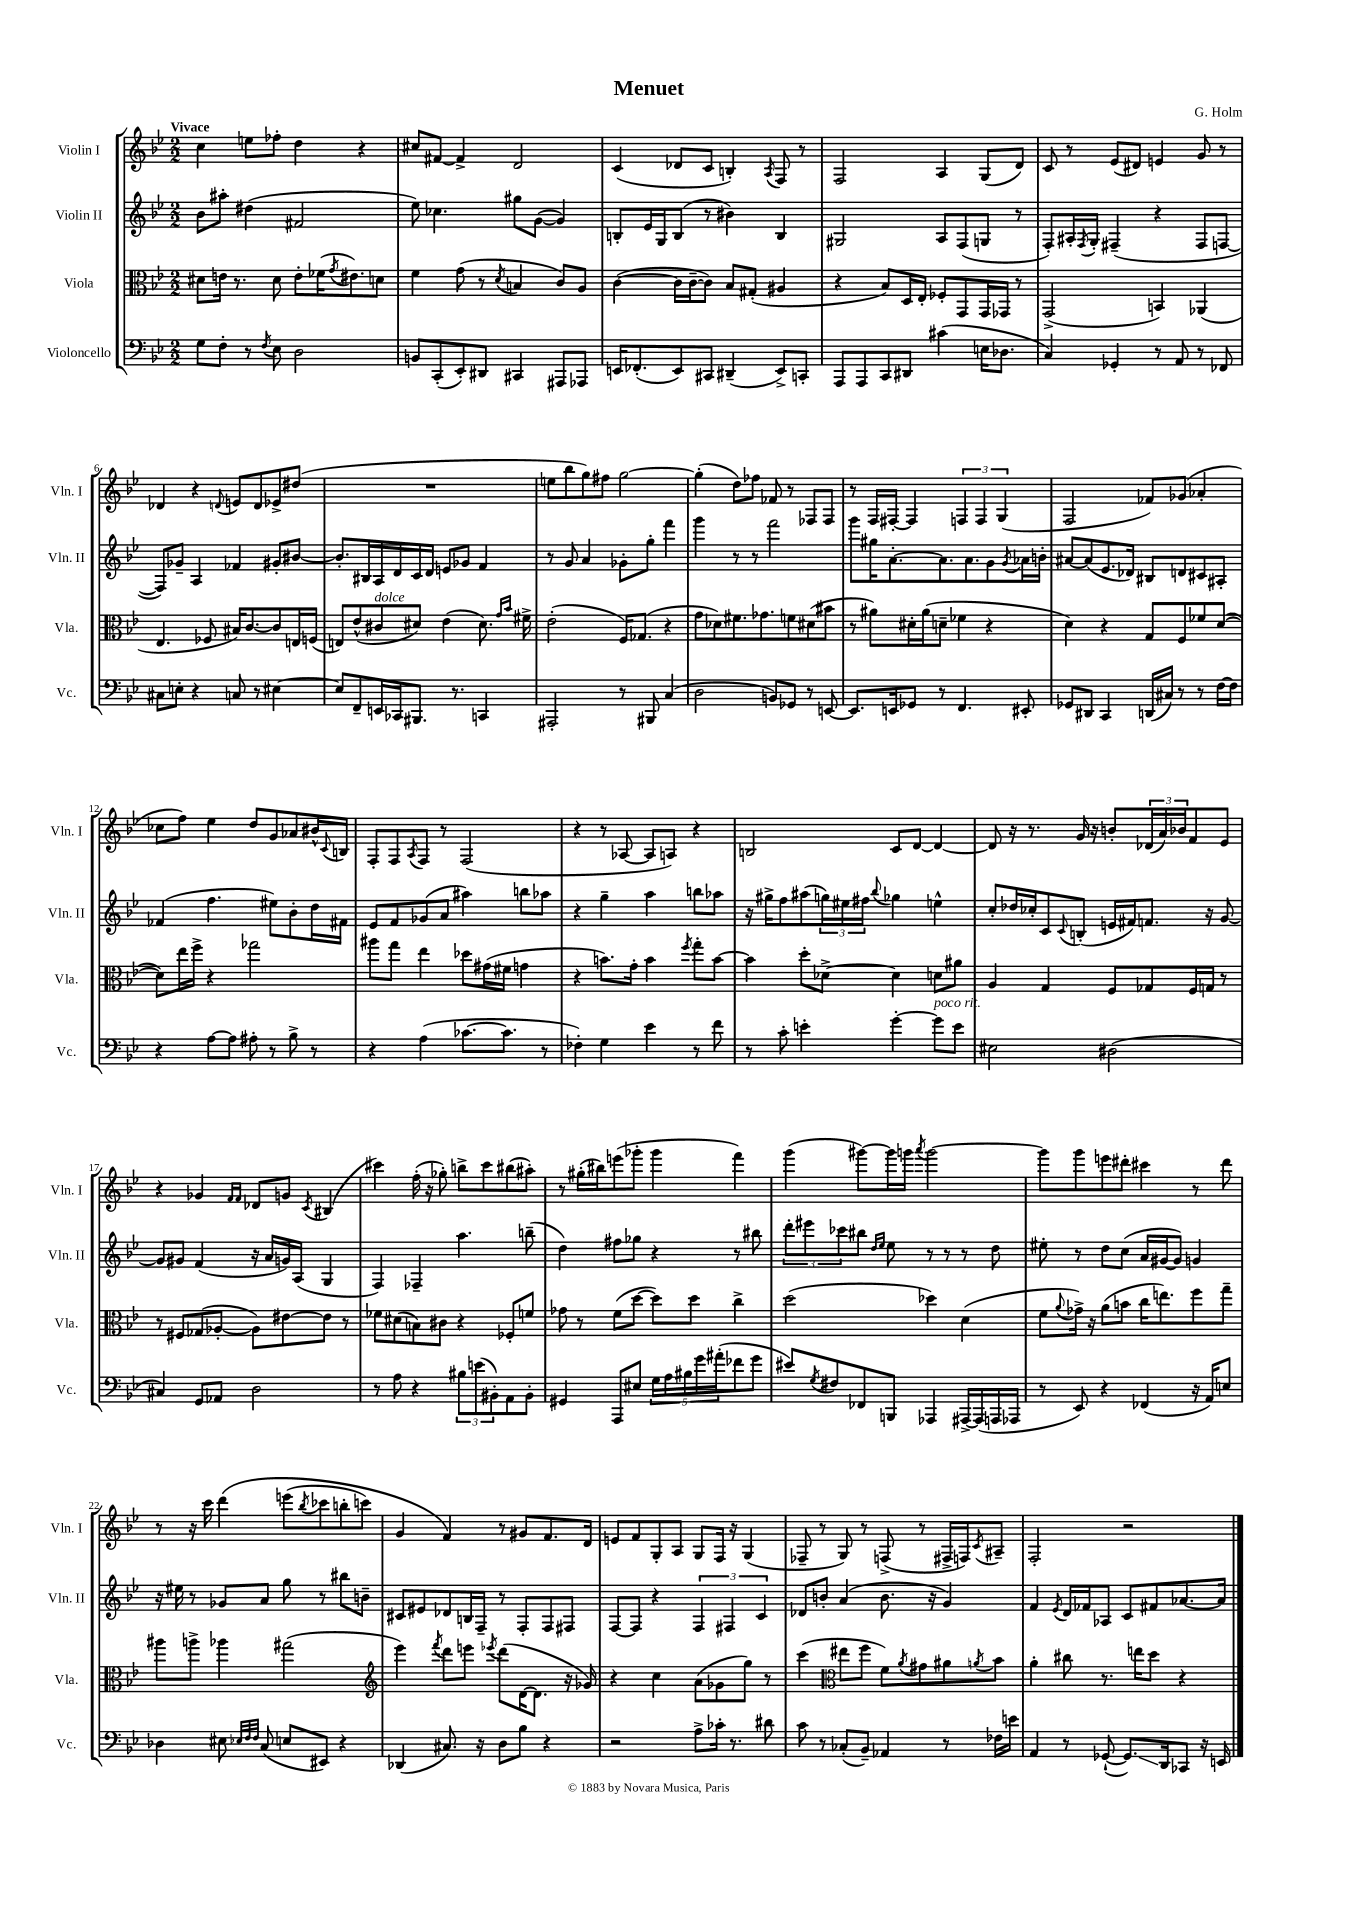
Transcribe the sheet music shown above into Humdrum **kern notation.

**kern	**kern	**kern	**kern
*staff4	*staff3	*staff2	*staff1
*clefF4	*clefC3	*clefG2	*clefG2
*k[b-e-]	*k[b-e-]	*k[b-e-]	*k[b-e-]
*M2/2	*M2/2	*M2/2	*M2/2
8G	8d#	8b-	4cc
8F'	16e	8aa#'	.
.	8.r	.	.
8r	.	(4dd#	8ee
8qF	.	.	.
8E-	8d#	.	8ff-'
2D	8e'	2f#	4dd
.	(16f-	.	.
.	8qg	.	.
.	8.e#)	.	.
.	.	.	4r
.	8d	.	.
=	=	=	=
8BB	4f	8ee-)	8cc#
(8CC'	.	4.cc-	[8f#
8EE-')	(8g	.	4f#^]
8DD#	8r	.	.
.	8qd	.	.
4CC#	4B	8gg#	2d
.	.	([8g	.
8AAA#	8c)	4g])	.
8AAA-	8A	.	.
=	=	=	=
16EE	([4c	8B'	(4c
(8.FF-'	.	.	.
.	.	16e-	.
.	.	16G	.
8EE)	16c]	(8B	8d-
.	[16c~	.	.
8CC#	8c])	8r	8c
(4DD#~	8B-	4b#)	4B')
.	(8G#'	.	.
.	.	.	8qA
8EE^)	4A#	4B	8F
8CC'	.	.	8r
=	=	=	=
8AAA	4r	2G#	2F
8AAA	.	.	.
8CC	8B-)	.	.
8DD#	16D	.	.
.	16E-'	.	.
(4c#	8F-'	8A	4A
.	8GG	(8F	.
16E	16GG	8G	(8G
8.D-	16GG-	.	.
.	8r	8r	8d)
=	=	=	=
4C)	(2GG^	8F')	8c
.	.	16A#'	8r
.	.	8qF	.
.	.	16G'	.
4GG-'	.	(4F#~	(8e-
.	.	.	8d#)
8r	4BB)	4r	4e
8AA	.	.	.
8r	(4AA-	8F#	8g
8FF-	.	[8F	8r
=	=	=	=
8C#	4.E-	8F])	4d-
8E'	.	8g-~	.
4r	.	4A	4r
.	8F-	.	.
.	.	.	8qqd
8C	16B#)	4f-	8e
.	[8.c	.	.
8r	.	.	8d
[4E#	8c]	8g#'	8e-^
.	16E	[8b#	(8dd#
.	(16F	.	.
=	=	=	=
8E#]	8E)	8.b#']	1r
8FF~	(8e-^^	.	.
.	.	16B#	.
16EE	8c#	16A	.
16CC-	.	16d	.
8.BBB#	8d#)	16c	.
.	.	16d	.
.	(4e-	8e	.
8.r	.	.	.
.	.	8g-	.
4CC	8.d#)	4f	.
.	16qqg	.	.
.	16qqb-	.	.
.	16f#^	.	.
=	=	=	=
2AAA#'	(2e-'	8r	8ee
.	.	8g	8bb-
.	.	4a	8gg)
.	.	.	8ff#
8r	16F)	8g-'	[2gg
.	(8.G-	.	.
8BBB#	.	8gg'	.
(4C	4r	4fff	.
=	=	=	=
2D	8g	4ggg	(4gg']
.	8d-)	.	.
.	8.f#	8r	8dd)
.	.	8r	8ff-
.	8.g-	.	.
8BB)	.	2fff	8f-
8GG-	8f	.	8r
8r	(8d#	.	8F-
[8EE	8b#	.	8F-
=	=	=	=
8.EE]	8r	8ggg	8r
.	8a#)	16gg#	16F
16EE	.	[8.a'	[16F#'
8GG-	16d#'	.	4F#]
.	(16a#	.	.
8r	8d~	8.a]	.
4.FF	4f-	.	6F
.	.	8.a	.
.	.	.	6F
.	4r	8g	.
.	.	.	(6G
.	.	8qg	.
8EE#'	.	16a-	.
.	.	16b'	.
=	=	=	=
8GG-	4d)	[8a#	2F
8DD#	.	(8a#]	.
4CC	4r	8.e-	.
.	.	16d-)	.
(16DD	8G	8B#	8f-)
16C#)	.	.	.
8r	8F	8d	(8g-
8r	8f-	8c#	4a-'
[16F	([8d	8A#'	.
16F]	.	.	.
=	=	=	=
4r	8d])	(4f-	8cc-
.	16ee-	.	8ff)
.	16ff^	.	.
[8A	4r	4.ff	4ee-
8A]	.	.	.
8A#'	2gg-	.	8dd
8r	.	8ee#)	8g
8B-^	.	8b-'	8a-
8r	.	16dd	16b#^^
.	.	.	8qqc
.	.	16f#	16B
=	=	=	=
4r	8aa#	8e-	8F'
.	8gg	8f	8F
.	.	.	8qA
(4A	4ee-	(8g-	8F
.	.	8a	8r
[8.c-	8dd-	4aa#)	(2F
.	(16g#	.	.
8.c-]	16f#	.	.
.	4g	8bb	.
8r	.	8aa-	.
=	=	=	=
4F-')	4r	4r	4r
4G	8.b)	4gg~	8r
.	.	.	[8A-
.	16g'	.	.
4e-	4b	4aa	8A-]
.	.	.	8A)
.	8qff	.	.
8r	8gg'	8bb	4r
8f	[8b	8aa-	.
=	=	=	=
8r	4b]	16r	2B
.	.	16gg#^	.
8c'	.	8ff	.
4e'	8dd'	(8aa#	.
.	[8d-^	24gg)	.
.	.	24ee#	.
.	.	24ff#	.
.	.	8qqbb-	.
[4g'	4d-]	4gg-	8c
.	.	.	[8d
8g]	8d	4ee^^	4d_
8e	8a#	.	.
=	=	=	=
2E#	4A	8cc'	8d]
.	.	16dd-	16r
.	.	16cc-'	8.r
.	4G	8c	.
.	.	8qqc	.
.	.	(8B'	16g
.	.	.	16r
(2D#	8F	16e	8b'
.	.	16f#)	.
.	8G-	8.f	(24d-
.	.	.	24a)
.	.	.	24b-
.	16F	.	8f
.	16G	16r	.
.	8r	[8g	8e-
=	=	=	=
4C#)	8r	8g]	4r
.	8F#	8g#	.
8GG	(8G-	(4f	4g-
8AA-	[8A-'	.	.
.	.	.	16qqf
.	.	.	16qqf
2D	8A-])	16r	8d-
.	.	16a	.
.	[8e#	16g)	8g
.	.	(16A	.
.	.	.	8qc
.	8e#]	4G	(4B#
.	8r	.	.
=	=	=	=
8r	8f-	4F)	4ccc#)
8A	(8d#	.	.
4r	8B)	4F-~	(16ff'
.	.	.	16r
.	8c#	.	8gg-')
12B#	4r	4.aa	8bb^
(12e	.	.	.
.	.	.	8ccc#
12BB#')	.	.	.
8AA	8F-'	.	(8bb#
8BB#'	8f	(8bb~	8aa#')
=	=	=	=
4GG#	8g-	4dd)	8r
.	8r	.	(16gg#'
.	.	.	16bb#)
8AAA	(8f	8ff#	(8eee
8E#	[8dd	8gg-	8ggg-'
20G	8dd])	4r	4ggg-
20A	.	.	.
20B#	.	.	.
.	8dd	.	.
20g	.	.	.
(20a#'	.	.	.
8f-	4cc^	8r	4fff)
8g	.	8bb#	.
=	=	=	=
8e#)	(2dd	12ddd'	(4ggg
.	.	12eee#	.
8qG	.	.	.
8F#	.	.	.
.	.	12ccc-	.
8FF-	.	8bb#	[8ggg#)
.	.	16qqdd	.
.	.	16qqee-	.
8BBB	.	8ee-	16ggg#]
.	.	.	16ggg
.	.	.	8qaaa
4AAA-	4dd-)	8r	[2ggg
.	.	8r	.
[16AAA#^	(4d	8r	.
(16AAA#]	.	.	.
16AAA	.	8dd	.
16AAA-	.	.	.
=	=	=	=
8r	8f	8ee#'	8ggg]
.	8qqa	.	.
8EE-)	16g-^)	8r	8ggg
.	16r	.	.
4r	(8a	8dd	8eee
.	8b	(8cc	8ddd#'
(4FF-	16cc	16a	4ccc#
.	8.ee)	[16g#	.
.	.	8g#])	.
16r	8ff	4g	8r
16AA)	.	.	.
8E	8gg~	.	8ddd#
=	=	=	=
4D-	8aa#	16r	8r
.	.	16ee#	.
.	8aa^	8r	16r
.	.	.	16ccc
8E#	4aa-	8g-	&(4ddd
32qqE-	.	.	.
32qqF	.	.	.
32qqF	.	.	.
(8C	.	8a	.
8E	(2gg#	8gg	(8eee
.	.	.	8qbb-
8EE#)	.	8r	8ccc-
4r	.	8bb#	8bb'
.	.	8b~	8ccc)
=	=	=	=
*	*clefG2	*	*
(4DD-	4eee-)	8c#	4g
.	.	8e#	.
.	8qfff	.	.
8.C#)	8ddd	8d-	4f&)
.	8eee	16B	.
16r	.	16F~	.
.	8qeee-	.	.
8D	(8ddd	8r	8r
8B-	[16d	8F'	8g#
.	8.d]	.	.
4r	.	8F	8.f
.	16r	8F#	.
.	16g-)	.	16d
=	=	=	=
2r	4r	[8F	8e
.	.	8F]	8f
.	4cc	4r	8G'
.	.	.	8A
8A^	(8a	6F	8G
16c-'	8g-	.	16F
.	.	6F#	.
8.r	.	.	16r
.	8gg)	.	(4G
.	.	6c	.
8d#	8r	.	.
=	=	=	=
8c	(4ccc	8d-	8F-~
8r	.	8b'	8r
*	*clefC3	*	*
(8C-'	8ee#	(4a	8G)
8BB-~)	8ff	.	8r
4AA-	8f)	8.b	(8F^
.	8qa	.	.
.	8g#	.	8r
.	.	16r	.
8r	8a#	4g)	16F#^
.	.	.	16F)
.	8qa	.	8qc
16F-	8b-	.	8A#~
16e	.	.	.
=	=	=	=
4AA	4a'	4f	2F'
.	.	8qe-	.
8r	8cc#	16d	.
.	.	16f-	.
([8GG-`	8.r	8A-	.
8.GG-])	.	8c	2r
.	16ee	.	.
.	8dd	8f#	.
16DD	.	.	.
8CC-	4r	[8.a-	.
16r	.	.	.
16EE	.	16a-]	.
==	==	==	==
*-	*-	*-	*-
